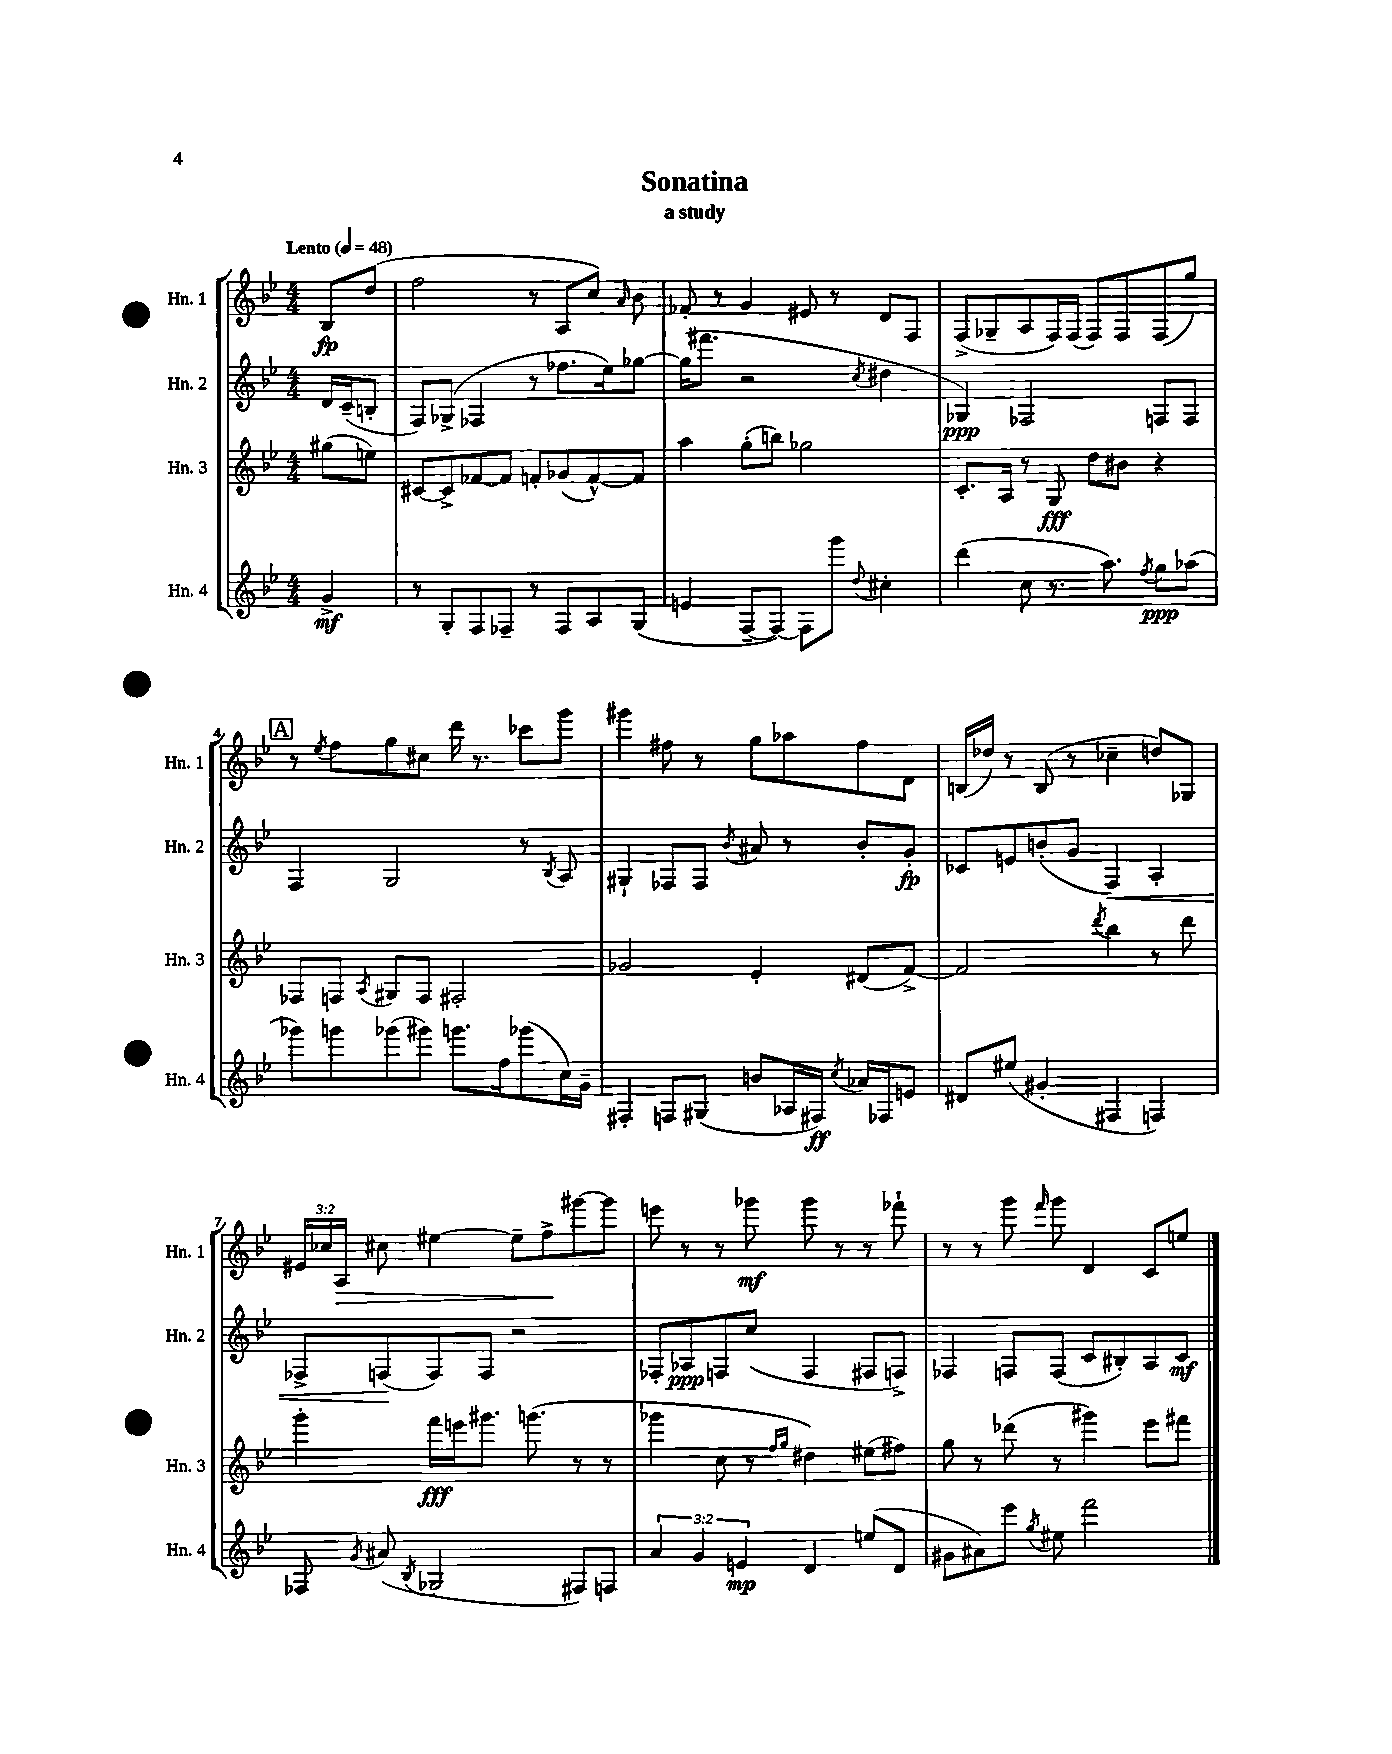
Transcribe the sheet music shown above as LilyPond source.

\header { title = "Sonatina" subtitle = "a study" }
<<
\new StaffGroup <<
\new Staff = "s0" \with { instrumentName = "Hn. 1" shortInstrumentName = "Hn. 1" } {
    \clef treble \key bes \major \numericTimeSignature \time 4/4 \override Staff.TupletNumber.text = #tuplet-number::calc-fraction-text \partial 4 \tempo "Lento" 4 = 48
    \autoBeamOff bes8[\fp d''8]( |
    f''2 r8 a8[ c''8]) \grace { a'16 } bes'8 |
    fes'8-. r8 g'4 eis'8 r8 d'8[ f8] |
    f8[->( ges8-- a8 f16) f16]( f8[) f8 f8( g''8]) |
    \mark \markup { \box "A" } r8 \acciaccatura { ees''8 } f''8[ g''8 cis''8] d'''16 r8. ces'''8[ g'''8] |
    gis'''4 fis''8 r8 g''8[ aes''8 fis''8 d'8] |
    b16[( des''16]) r8 b8( r8 ces''4-- d''8[) ges8] |
    \tuplet 3/2 { eis'16[ ces''16 a16]\> } cis''8 eis''4~ eis''8[-- f''8->\! gis'''8~ gis'''8] |
    e'''8 r8 r8 ges'''8\mf ges'''8 r8 r8 fes'''8-! |
    r8 r8 g'''8 \grace { f'''16 } g'''8 d'4 c'8[ e''8] \bar "|." |
}
\new Staff = "s1" \with { instrumentName = "Hn. 2" shortInstrumentName = "Hn. 2" } {
    \clef treble \key bes \major \numericTimeSignature \time 4/4 \partial 4
    \autoBeamOff d'16[ c'16--( b8]-. |
    f8[) ges8]->( fes4 r8 fes''8.[ ees''16) ges''8]~ |
    ges''16[( fis'''8.] r2 \acciaccatura { c''8 } dis''4 |
    ges4\ppp) fes2 f8[ f8] |
    \mark \markup { \box "A" } f4 g2 r8 \acciaccatura { bes8 } a8 |
    gis4-! fes8[ fes8] \acciaccatura { bes'8 } ais'8 r8 bes'8[-. g'8]-.\fp |
    ces'8[ e'8 b'8-.( g'8] f4\<) a4-. |
    fes8[-> f8\!( f8) f8] r2 |
    fes8[-. aes8\ppp f8 c''8]( f4 fis8[ f8]->) |
    fes4 f8[ f8]( c'8[ bis8-.) a8 c'8]\mf \bar "|." |
}
\new Staff = "s2" \with { instrumentName = "Hn. 3" shortInstrumentName = "Hn. 3" } {
    \clef treble \key bes \major \numericTimeSignature \time 4/4 \partial 4
    \autoBeamOff gis''8[( e''8]) |
    cis'8[~ cis'8-> fes'8~ fes'8] f'8[-. ges'8( f'8~-^) f'8] |
    a''4 g''8[-.( b''8]) ges''2 |
    c'8.[-. a16] r8 g8\fff d''8[ bis'8] r4 |
    \mark \markup { \box "A" } fes8[ f8] \acciaccatura { a8 } gis8[ f8] fis2-. |
    ges'2 ees'4-. dis'8[( f'8]~->) |
    f'2 \acciaccatura { d'''8 } bes''4 r8 d'''8 |
    g'''4-. f'''16[\fff e'''16 gis'''8.] g'''8.( r8 r8 |
    ges'''4 c''8 r8 \grace { f''16[ g''16] } dis''4) eis''8[( fis''8]) |
    g''8 r8 des'''8( r8 gis'''4) ees'''8[ fis'''8] \bar "|." |
}
\new Staff = "s3" \with { instrumentName = "Hn. 4" shortInstrumentName = "Hn. 4" } {
    \clef treble \key bes \major \numericTimeSignature \time 4/4 \override Staff.TupletNumber.text = #tuplet-number::calc-fraction-text \partial 4
    \autoBeamOff g'4->\mf |
    r8 g8[-. f8 fes8]-- r8 fes8[ a8 g8]( |
    e'4 f8[~-- f8]~) f8[ g'''8] \appoggiatura { d''8 } cis''4-. |
    d'''4( c''8 r8. a''8.) \acciaccatura { f''8 } g''8[\ppp aes''8]( |
    \mark \markup { \box "A" } ges'''8[) g'''8 ges'''8( gis'''8]) g'''8.[ f''16 ges'''8( c''16) g'16]-- |
    fis4-. f8[ gis8]( b'8[ aes16 fis16]\ff) \acciaccatura { c''8 } aes'16[ fes16 e'8] |
    dis'8[ eis''8]( gis'4-. fis4 f4) |
    fes8 \acciaccatura { g'8 } ais'8( \acciaccatura { bes8 } ges2 fis8[) f8] |
    \tuplet 3/2 { a'4 g'4 e'4\mp } d'4 e''8[( d'8] |
    gis'8[ ais'8) ees'''8] \acciaccatura { g''8 } eis''8 f'''2 \bar "|." |
}
>>
>>
